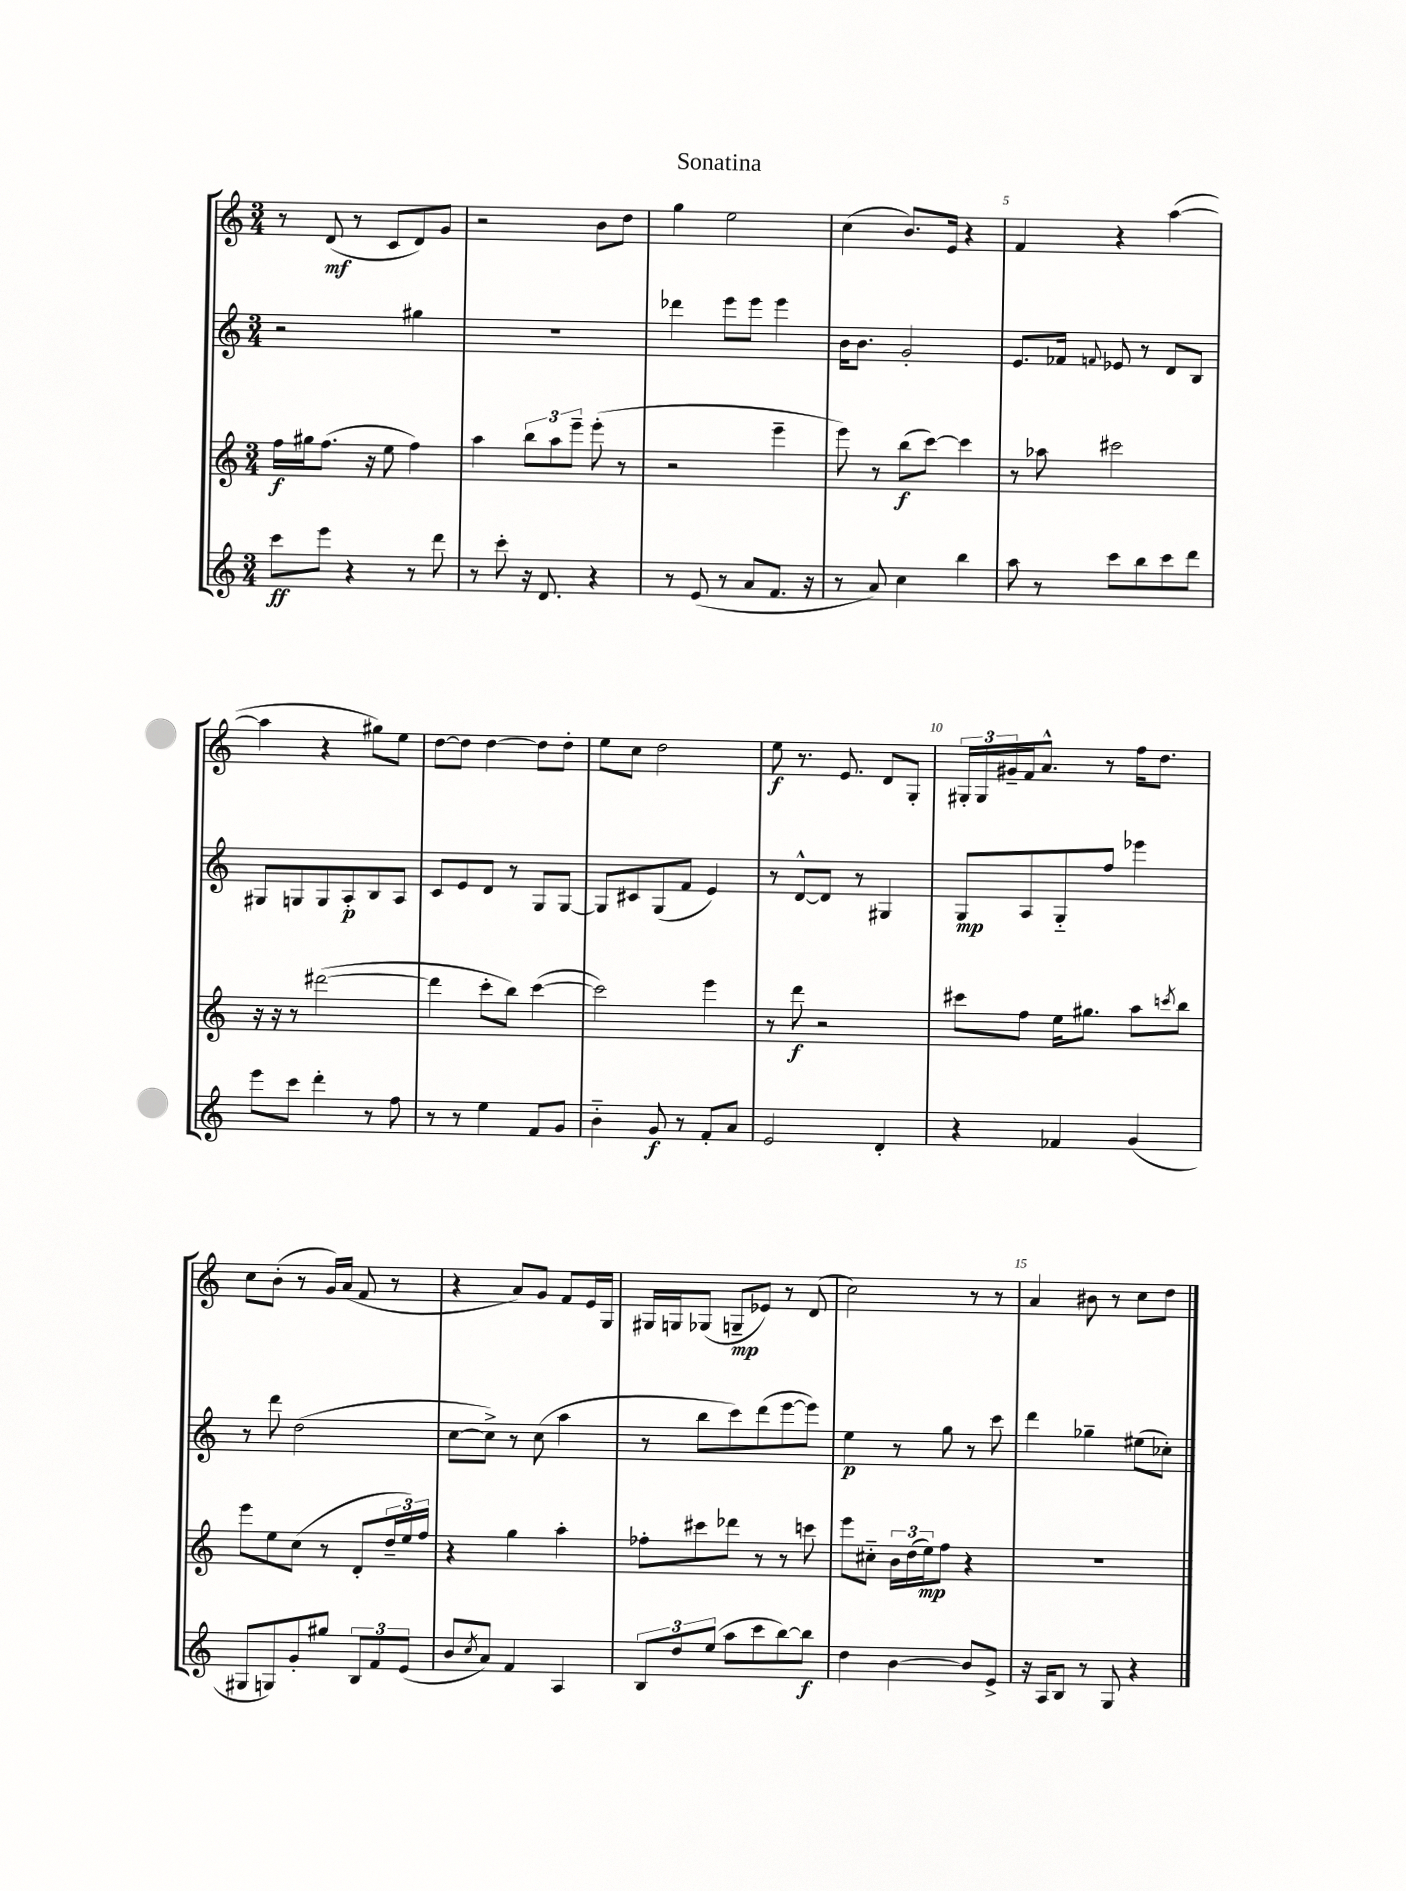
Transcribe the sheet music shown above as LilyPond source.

\header { title = "Sonatina" }
<<
\new StaffGroup <<
\new Staff = "s0" {
    \clef treble \key c \major \numericTimeSignature \time 3/4
    r8 d'8\mf( r8 c'8 d'8) g'8 |
    r2 b'8 d''8 |
    g''4 e''2 |
    c''4( b'8.) e'16 r4 |
    f'4 r4 a''4~( |
    a''4 r4 gis''8) e''8 |
    d''8~ d''8 d''4~ d''8 d''8-. |
    e''8 c''8 d''2 |
    e''8\f r8. e'8. d'8 g8-. |
    \tuplet 3/2 { gis16-. gis16 gis'16-- } f'16 a'8.-^ r8 f''16 d''8. |
    c''8 b'8-.( r8 g'16) a'16( f'8 r8 |
    r4 a'8) g'8 f'8 e'16 g16 |
    gis16 g16 ges8( g8--\mp ees'8) r8 d'8( |
    c''2) r8 r8 |
    a'4 bis'8 r8 c''8 d''8 \bar "|." |
}
\new Staff = "s1" {
    \clef treble \key c \major \numericTimeSignature \time 3/4
    r2 gis''4 |
    R2. |
    des'''4 e'''8 e'''8 e'''4 |
    b'16 b'8. g'2-. |
    e'8. fes'16 \appoggiatura { f'8 } ees'8 r8 d'8 b8 |
    gis8 g8 g8 a8-.\p b8 a8 |
    c'8 e'8 d'8 r8 g8 g8~ |
    g8 cis'8 g8( f'8 e'4) |
    r8 d'8~-^ d'8 r8 gis4 |
    g8\mp a8 g8-_ f''8 ees'''4 |
    r8 d'''8 d''2( |
    c''8~ c''8->) r8 c''8( a''4 |
    r8 b''8 c'''8) d'''8( e'''8~ e'''8) |
    e''4\p r8 g''8 r8 c'''8 |
    d'''4 ges''4-- eis''8( ces''8-.) \bar "|." |
}
\new Staff = "s2" {
    \clef treble \key c \major \numericTimeSignature \time 3/4
    f''16\f gis''16 f''8.( r16 e''8 f''4) |
    a''4 \tuplet 3/2 { b''8 a''8 e'''8-- } e'''8-.( r8 |
    r2 e'''4-- |
    e'''8) r8 b''8\f( c'''8~) c'''4 |
    r8 aes''8 cis'''2 |
    r16 r16 r8 dis'''2~( |
    dis'''4 c'''8-. b''8) c'''4~( |
    c'''2) e'''4 |
    r8 d'''8\f r2 |
    cis'''8 f''8 e''16 gis''8. a''8 \acciaccatura { c'''8 } b''8 |
    e'''8 e''8 c''8( r8 d'8-. \tuplet 3/2 { d''16-- e''16) f''16 } |
    r4 g''4 a''4-. |
    fes''8-. cis'''8 des'''8 r8 r8 c'''8 |
    e'''8 cis''8-_ \tuplet 3/2 { b'16 d''16( e''16\mp) } f''8 r4 |
    R2. \bar "|." |
}
\new Staff = "s3" {
    \clef treble \key c \major \numericTimeSignature \time 3/4
    c'''8\ff e'''8 r4 r8 d'''8 |
    r8 c'''8-. r16 d'8. r4 |
    r8 e'8( r8 a'8 f'8. r16 |
    r8 a'8) c''4 b''4 |
    a''8 r8 c'''8 b''8 c'''8 d'''8 |
    e'''8 c'''8 d'''4-. r8 f''8 |
    r8 r8 e''4 f'8 g'8 |
    b'4-_ g'8\f r8 f'8-. a'8 |
    e'2 d'4-. |
    r4 fes'4 g'4( |
    gis8 g8) g'8-. gis''8 \tuplet 3/2 { b8 f'8 e'8( } |
    b'8 \acciaccatura { c''8 } a'8) f'4 a4 |
    \tuplet 3/2 { b8 d''8 e''8( } a''8 c'''8 b''8~) b''8\f |
    d''4 b'4~ b'8 e'8-> |
    r16 a16 b8 r8 g8 r4 \bar "|." |
}
>>
>>
\layout { \context { \Score \override BarNumber.break-visibility = ##(#f #t #t) barNumberVisibility = #(every-nth-bar-number-visible 5) } }
